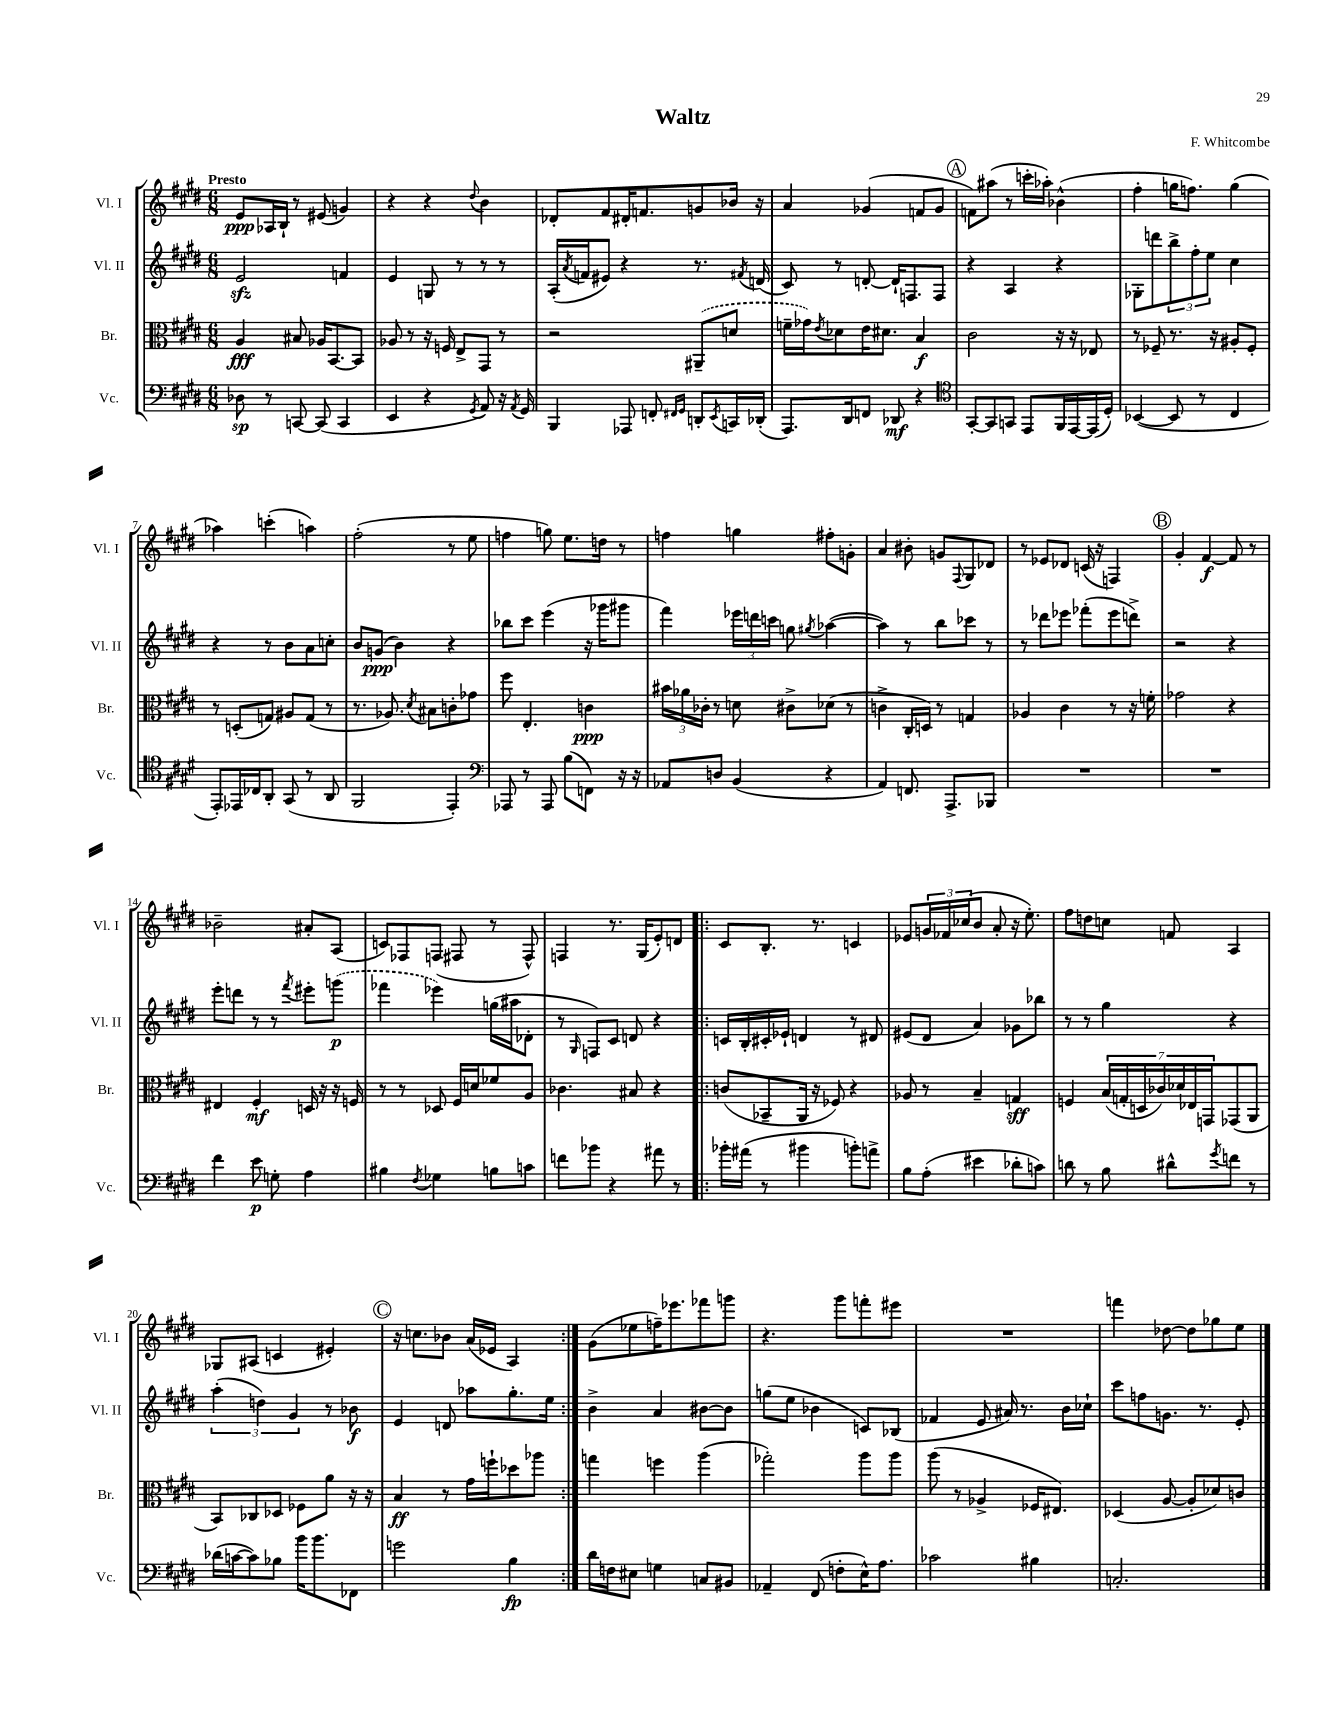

**kern	**kern	**kern	**kern
*staff4	*staff3	*staff2	*staff1
*clefF4	*clefC3	*clefG2	*clefG2
*k[f#c#g#d#]	*k[f#c#g#d#]	*k[f#c#g#d#]	*k[f#c#g#d#]
*M6/8	*M6/8	*M6/8	*M6/8
8D-	4A	2e	8e
8r	.	.	16A-
.	.	.	16B`
[8CC	8B#	.	8r
(8CC]	16A-	.	(8e#
.	[8.BB	.	.
4CC	.	4f	4g)
.	8BB]	.	.
=	=	=	=
4EE	8A-	4e	4r
.	8r	.	.
4r	16r	8G	4r
.	16F	.	.
.	8E^	8r	.
8qGG#	.	.	8qqdd#
8AA)	8GG#	8r	4b
16r	8r	8r	.
8qAA	.	.	.
16GG#	.	.	.
=	=	=	=
4BBB	2r	(16A'	8d-'
.	.	8qa	.
.	.	16f	.
.	.	8e#)	8f#
8AAA-	.	4r	16d#'
.	.	.	8.f
8FF'	.	.	.
16qqFF#	.	.	.
16qqGG#	.	.	.
8DD'	(8AA#~	8.r	8g
8qEE	.	.	.
16CC	8d	.	16b-
.	.	8qf#	.
(16DD-'	.	(16d	16r
=	=	=	=
8.AAA)	16f~	8c#)	4a
.	16g-)	.	.
.	8qe	.	.
.	8d-	8r	.
16DD#	.	.	.
8FF	16e	[8d'	(4g-
.	8.d#	.	.
8DD-	.	16d`]	.
.	.	8.F	.
4r	4B	.	8f
.	.	8F	8g-
=	=	=	=
*clefC4	*	*	*
[8GG#'	2c#	4r	8f)
8GG#]	.	.	(8aa#
8GG	.	4A	8r
8EE	.	.	16ccc'
.	.	.	16aa-')
16FF#	16r	4r	(4b-^^
[16EE	16r	.	.
(16EE]	8E-	.	.
16D#')	.	.	.
=	=	=	=
([4BB-	8r	8G-'	4ff#'
.	8F-~	8ddd	.
8BB-]	8.r	12bb^	16gg
.	.	.	8.ff)
.	.	12ff#'	.
8r	.	.	.
.	.	12ee	.
.	16r	.	.
4C#	8A#'	4cc#	(4gg
.	8F-'	.	.
=	=	=	=
8EE')	8r	4r	4aa-)
16EE-	(8D'	.	.
16C-	.	.	.
8AA'	8G)	8r	(4ccc'
(8GG#	8A#	8b	.
8r	(8G	8a	4aa)
8AA	8r	8cc'	.
=	=	=	=
2FF#	8.r	8b	(2ff#'
.	.	(8g	.
.	8.A-)	.	.
.	.	4b)	.
.	8qd#	.	.
.	8B#	.	.
4EE')	8c'	4r	8r
.	8g-	.	8ee
=	=	=	=
*clefF4	*	*	*
8AAA-	8ff#	8bb-	4ff
8r	4.E'	8ccc#	.
8AAA-	.	(4eee	8gg)
(8B	.	.	8.ee
8FF)	4c	16r	.
.	.	16ggg-	16dd
16r	.	8ggg#	8r
16r	.	.	.
=	=	=	=
8AA-	24b#	4fff#)	4ff
.	24a-	.	.
.	24c-'	.	.
8D	8r	.	.
(4BB	8d	24eee-	4gg
.	.	24ddd	.
.	.	24ccc	.
.	8c#^	8gg	.
.	.	8qgg#	.
4r	(8d-	([4aa-	8ff#'
.	8r	.	8g'
=	=	=	=
4AA)	4c^	4aa-])	4a
8.FF	16C#'	8r	8b#'
.	16D)	.	.
.	8r	8bb	8g
8.AAA^	.	.	.
.	.	.	8qqF#
.	4G	8ccc-	8G#
8BBB-	.	8r	8d-
=	=	=	=
2.r	4A-	8r	8r
.	.	8ddd-	8e-
.	4c#	8eee-	8d-
.	.	(8fff-'	(16c
.	.	.	16r
.	8r	8eee-	4F)
.	16r	8ddd^)	.
.	16f'	.	.
=	=	=	=
2.r	2g-	2r	4g#'
.	.	.	[4f#
.	4r	4r	8f#]
.	.	.	8r
=	=	=	=
4f#	4E#	8eee'	2b-~
.	.	8ddd	.
8e	4F#'	8r	.
8G'	.	8r	.
.	.	8qfff#	.
4A	16D	8eee#'	8a#'
.	16r	.	.
.	16r	(8ggg	(8A
.	16F	.	.
=	=	=	=
4B#	8r	4fff-	8c)
.	8r	.	8F-
8qF#	.	.	.
4G-	8D-	4eee-)	(8F
.	16F#	.	8F#
.	16d	.	.
8B	8f-	(16gg	8r
.	.	16aa#	.
8c	8A	8d-'	8F#^^)
=	=	=	=
8f	4.c-	8r	4F
.	.	16qqG#	.
8b-	.	8F)	.
4r	.	8c#	8.r
.	8B#	8d	.
.	.	.	(16G#
8a#	4r	4r	8e')
8r	.	.	8d
=!|:	=!|:	=!|:	=!|:
16b-'	(8c	16c	8c#
(16a#	.	16B'	.
8r	8BB-~	16c#'	8.B'
.	.	16e-`	.
4b#	16AA	4d	.
.	16r	.	8.r
.	8F-)	.	.
8b')	4r	8r	4c
8a^	.	8d#	.
=	=	=	=
8B	8A-	(8e#	8e-
(8A'	8r	8d#	24g
.	.	.	24f-
.	.	.	(24cc-
4e#	4B~	4a)	8b
.	.	.	8a'
8d-'	4G	8g-	16r
.	.	.	8.ee')
8c)	.	8bb-	.
=	=	=	=
8d	4F	8r	8ff#
8r	.	8r	8dd
8B	(28B	4gg#	8cc
.	28G'	.	.
.	28D	.	.
.	28c-)	.	.
8d#^^	.	.	8f
.	28d-	.	.
.	28E-	.	.
.	28GG	.	.
8qg#	.	.	.
8f	(8GG-	4r	4A
8r	8AA	.	.
=	=	=	=
(16d-	8BB)	(6aa'	8G-
[16c	.	.	.
8c])	8C-	.	(8A#
.	.	6dd)	.
8B-	8D-	.	4c
.	.	6g#	.
16b	8F-	.	.
8.b	.	.	.
.	8a	8r	4e#')
8FF-	16r	8b-	.
.	16r	.	.
=	=	=	=
2g	4B	4e	16r
.	.	.	8.cc
.	8r	8d	8b-
.	16g#	8aa-	(16a
.	16ff`	.	16e-
4B	8dd-	8.gg#'	4A)
.	8aa-	.	.
.	.	16ee	.
=:|!	=:|!	=:|!	=:|!
16d#	4gg	4b^	(8g#
16F	.	.	.
8E#	.	.	8ee-
4G	4ff	4a	16ff~)
.	.	.	8.eee-
8C	(4aa	[8b#	8fff-
8BB#	.	8b#]	8ggg
=	=	=	=
4AA-~	2gg-')	(8gg	4.r
.	.	8ee	.
(8FF#	.	4b-	.
8F'	.	.	8ggg#
16E^^)	8aa	8c)	8fff'
8.A	.	.	.
.	8aa	(8B-	8eee#
=	=	=	=
2c-	(8aa	4f-	2.r
.	8r	.	.
.	4A-^	8e	.
.	.	16a#)	.
.	.	8.r	.
4B#	16F-	.	.
.	8.E#)	.	.
.	.	16b	.
.	.	16cc-`	.
=	=	=	=
2.C'	(4D-	8ccc#	4fff
.	.	8ff	.
.	[8A	8.g	[8dd-
.	8A']	.	8dd-]
.	.	8.r	.
.	8d-)	.	8gg-
.	8c	8e'	8ee
==	==	==	==
*-	*-	*-	*-
